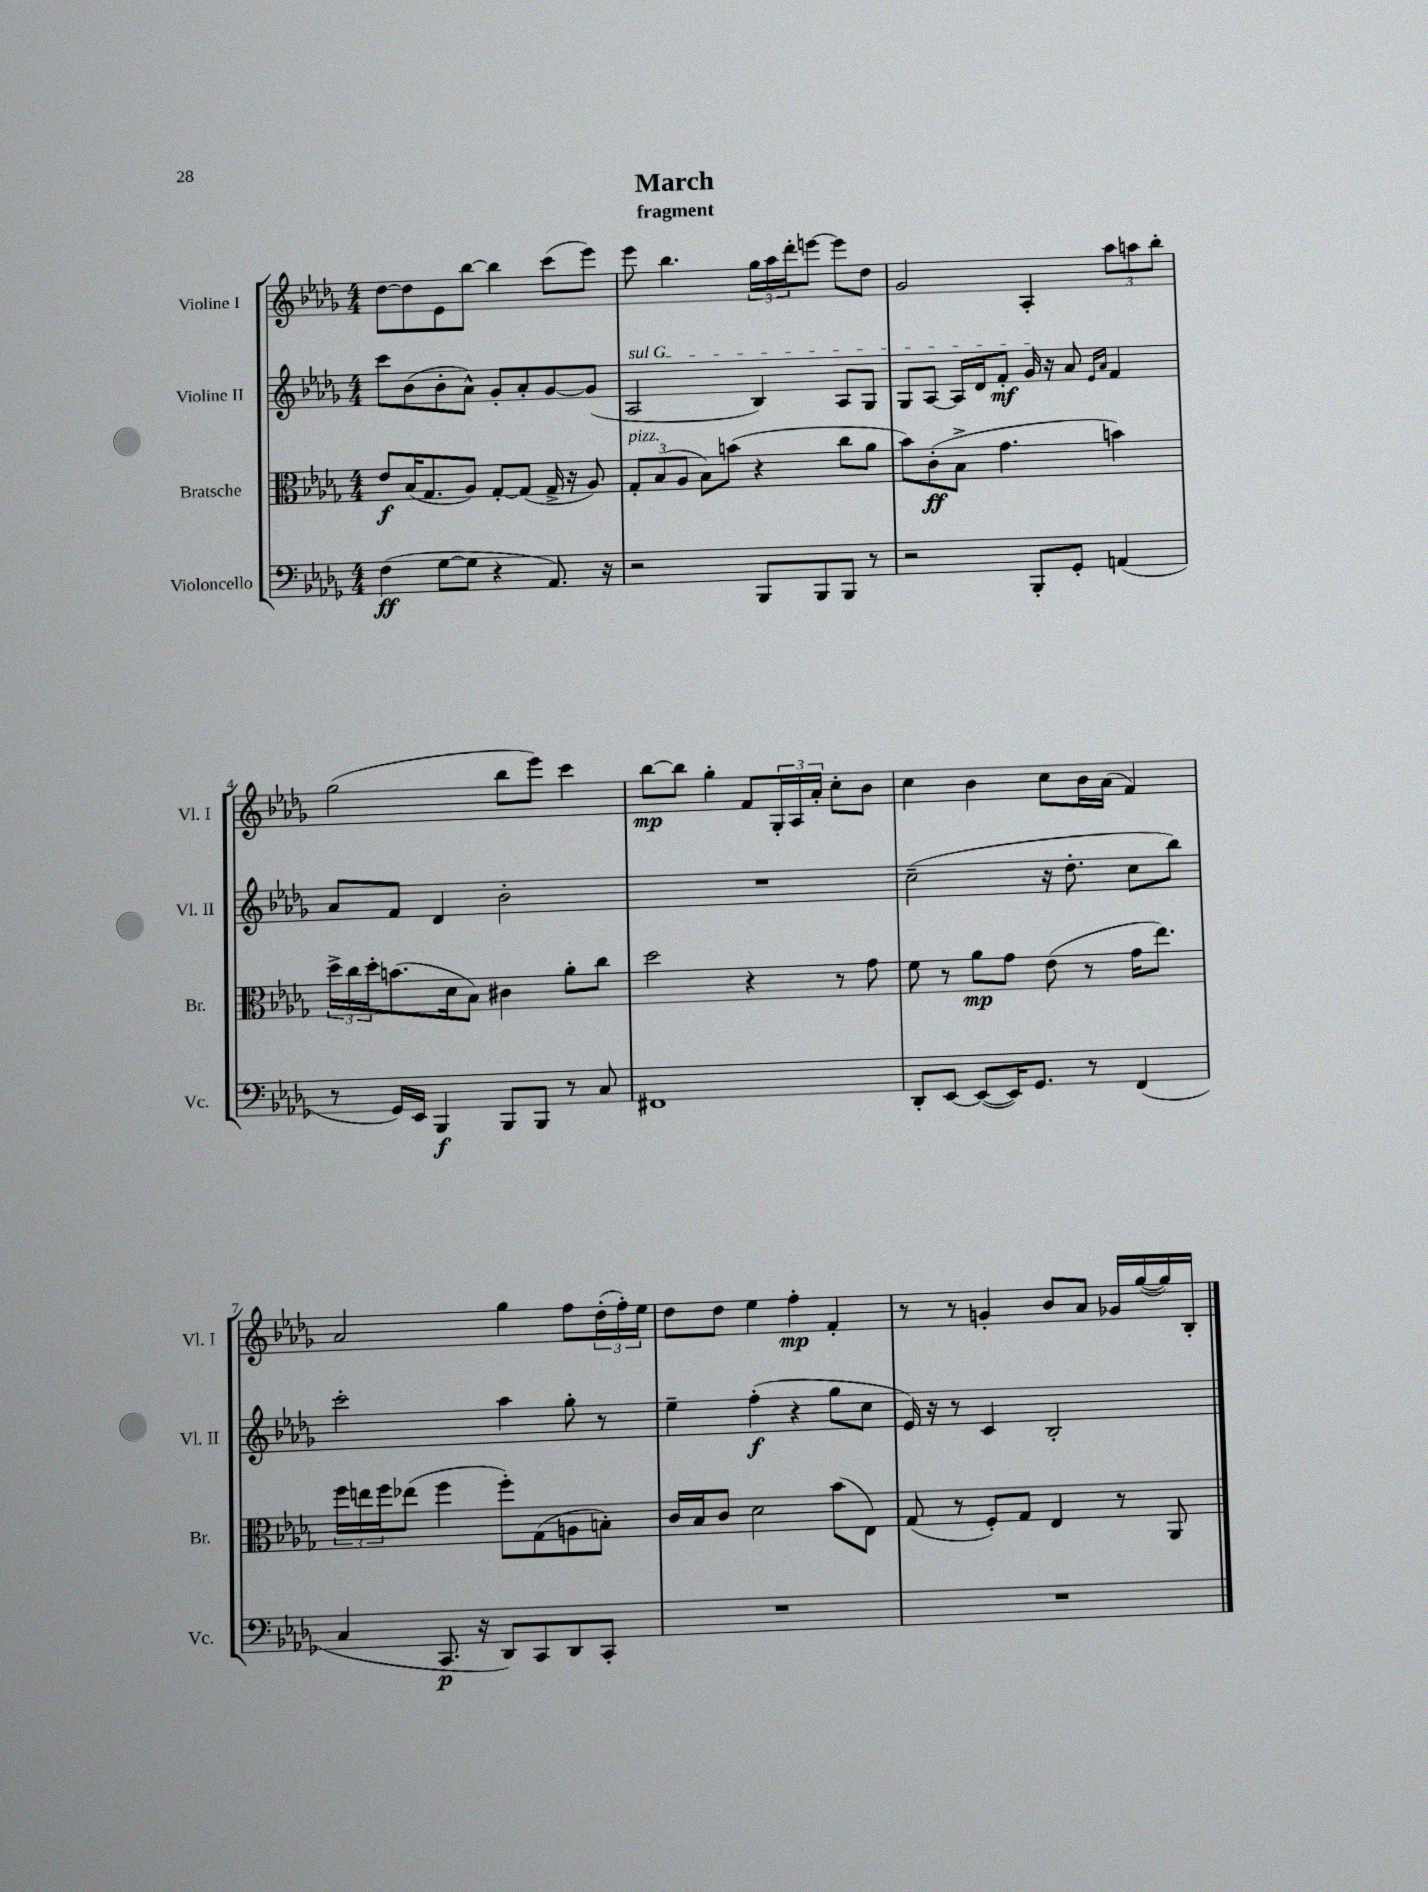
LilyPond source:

\header { title = "March" subtitle = "fragment" }
<<
\new StaffGroup <<
\new Staff = "s0" \with { instrumentName = "Violine I" shortInstrumentName = "Vl. I" } {
    \clef treble \key des \major \numericTimeSignature \time 4/4
    des''8~ des''8 ees'8 bes''8~ bes''4 c'''8( ees'''8) |
    ees'''8 bes''4. \tuplet 3/2 { ges''16 aes''16 des'''16-. } e'''8~ e'''8 des''8 |
    ges'2 aes4-. \tuplet 3/2 { aes''8 a''8 bes''8-. } |
    ges''2( bes''8 ees'''8) c'''4 |
    bes''8~\mp bes''8 ges''4-. f'8 \tuplet 3/2 { ges16-. aes16 aes'16-. } c''8-. bes'8 |
    c''4 bes'4 c''8 bes'16 aes'16( f'4) |
    aes'2 ges''4 f''8 \tuplet 3/2 { des''16-.( f''16-.) ees''16 } |
    des''8 des''8 ees''4 f''4-.\mp f'4-. |
    r8 r8 g'4-. bes'8 aes'8 ges'16 ges''16~( ges''16) bes16-. \bar "|." |
}
\new Staff = "s1" \with { instrumentName = "Violine II" shortInstrumentName = "Vl. II" } {
    \clef treble \key des \major \numericTimeSignature \time 4/4
    c'''8 bes'8( bes'8-. aes'8-^) ges'8-. aes'8-. ges'8~ ges'8( |
    \once \override TextSpanner.bound-details.left.text = \markup { \italic "sul G" } aes2\startTextSpan bes4) aes8 ges8 |
    ges8 aes8~ aes16 des'16 f'8-.\mf ges'16\stopTextSpan r16 aes'8 \grace { ees'16 aes'16 } f'4 |
    aes'8 f'8 des'4 bes'2-. |
    R1 |
    c''2--( r16 des''8.-. c''8 bes''8) |
    c'''2-. aes''4 ges''8-. r8 |
    ees''4-- f''4-.\f( r4 ges''8 c''8 |
    ees'16) r16 r8 c'4 bes2-. \bar "|." |
}
\new Staff = "s2" \with { instrumentName = "Bratsche" shortInstrumentName = "Br." } {
    \clef alto \key des \major \numericTimeSignature \time 4/4
    ees'8\f bes16( ges8. aes8) ges8~-. ges8( ges16-> r16 aes8) |
    \tuplet 3/2 { ges8-.^\markup { \italic "pizz." } bes8( aes8 } bes8) b'8( r4 c''8 aes'8 |
    bes'8) c'8-.\ff( bes8-> ges'4. b'4) |
    \tuplet 3/2 { des''16-> c''16 des''16-. } b'8.( des'16 bes8) cis'4 aes'8-. c''8 |
    des''2 r4 r8 ges'8 |
    f'8 r8 aes'8\mp ges'8 ees'8( r8 ges'16 ees''8.) |
    \tuplet 3/2 { f''16 e''16 f''16 } ees''8( f''4 f''8-.) ges8( a8 b8-.) |
    c'16 bes16 c'8 des'2 bes'8( ees8) |
    ges8( r8 f8-.) ges8 ees4 r8 aes,8 \bar "|." |
}
\new Staff = "s3" \with { instrumentName = "Violoncello" shortInstrumentName = "Vc." } {
    \clef bass \key des \major \numericTimeSignature \time 4/4
    f4\ff( ges8~ ges8 r4 aes,8.) r16 |
    r2 bes,,8 bes,,8 bes,,8 r8 |
    r2 bes,,8-. ges,8-. a,4( |
    r8 ges,16) ees,16 bes,,4\f bes,,8 bes,,8 r8 c8 |
    fis,1 |
    des,8-. ees,8~ ees,8~( ees,16) ges,8. r8 f,4( |
    c4 c,8.\p r16 des,8) c,8 des,8 c,8-. |
    R1 |
    R1 \bar "|." |
}
>>
>>
